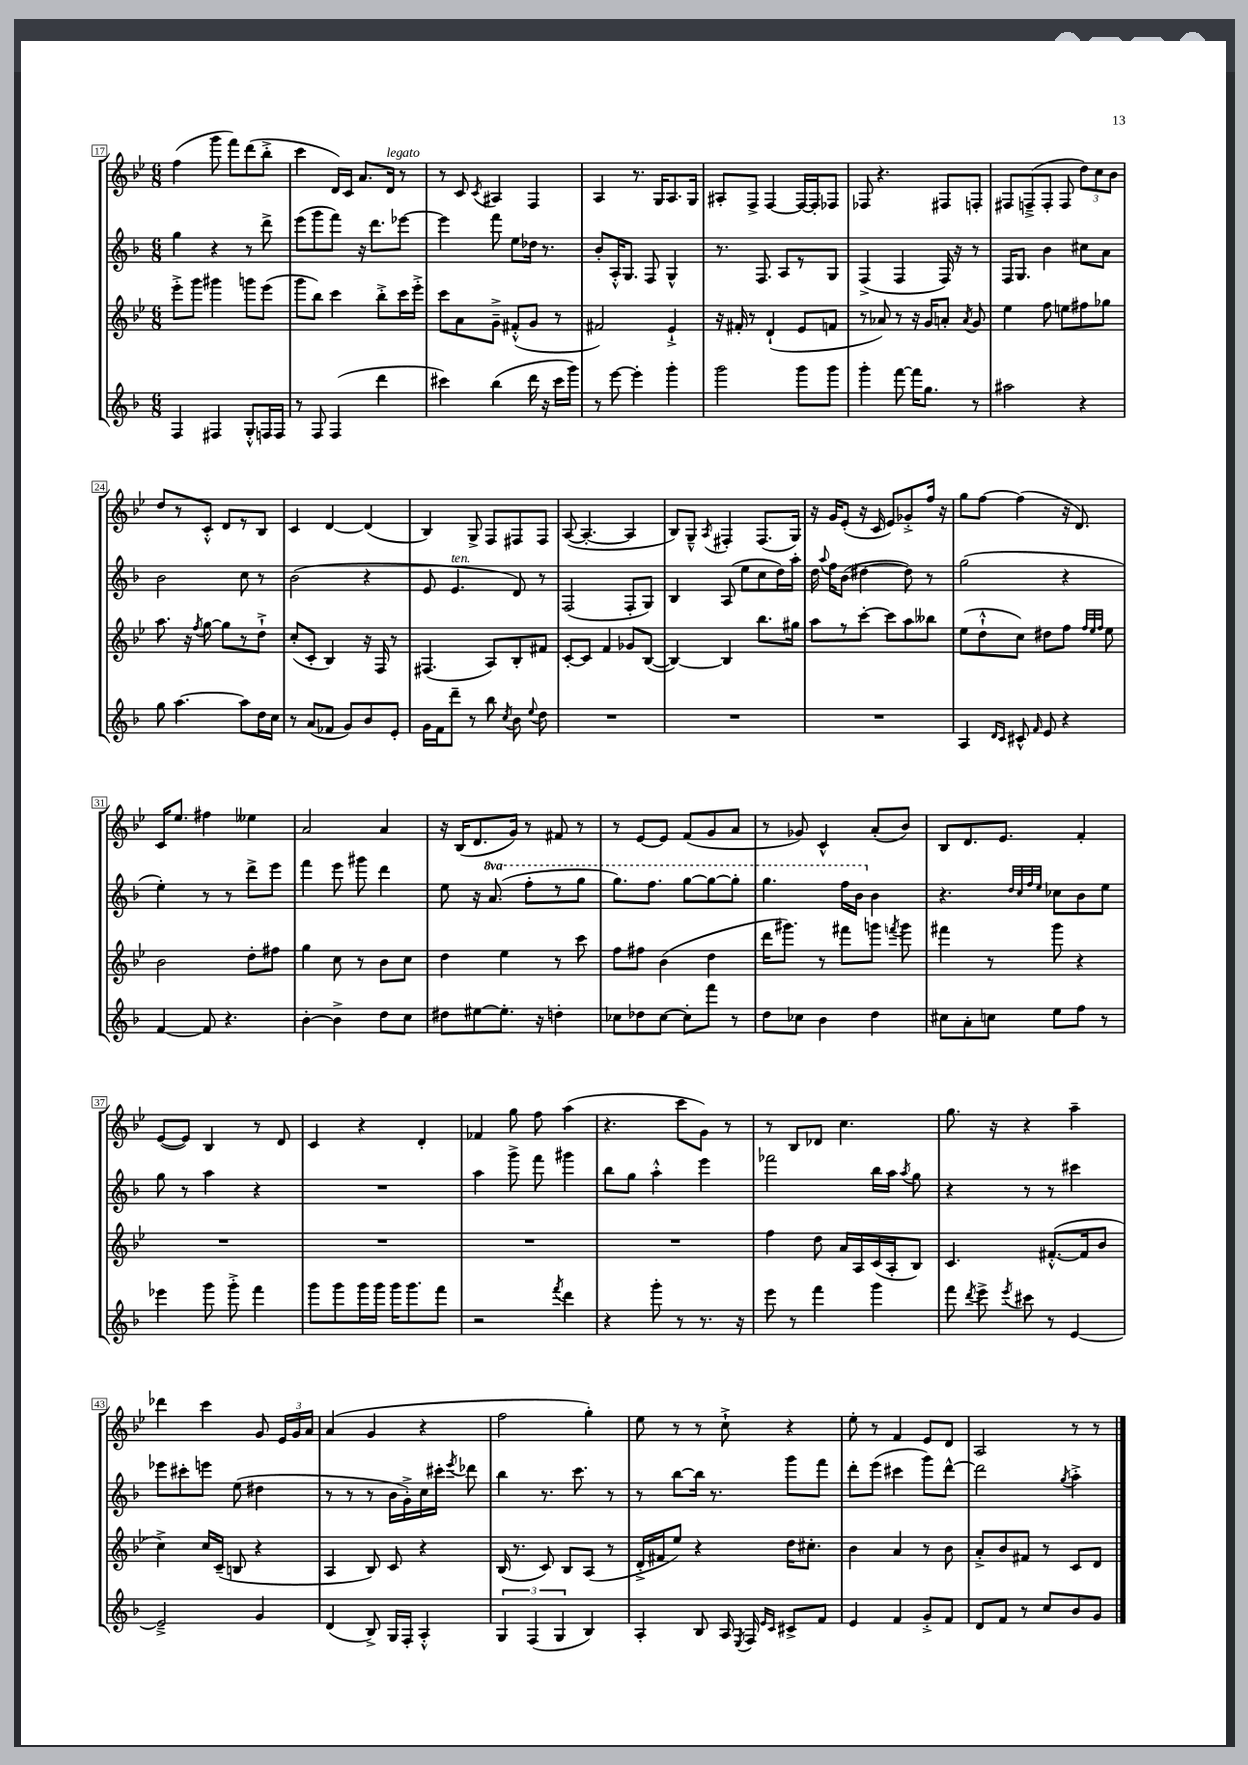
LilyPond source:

<<
\new StaffGroup <<
\new Staff = "s0" {
    \clef treble \key bes \major \numericTimeSignature \time 6/8
    \autoBeamOff f''4( g'''8 f'''8[) d'''8( bes''8]-.-> |
    c'''4 d'16[) c'16] a'8.[ d'16]^\markup { \italic "legato" } r8 |
    r8 c'8 \acciaccatura { c'8 } ais4 f4 |
    a4 r8. g16[ a8. g16] |
    ais8[-. f8]-> f4~ f16[~ f16-. fes8] |
    fes8 r4. fis8[ f8]-. |
    fis8[ f8--->( f8]-. f8 \tuplet 3/2 { d''8[) c''8 bes'8] } |
    d''8[ r8 c'8]-.-^ d'8[ r8 bes8] |
    c'4 d'4~ d'4( |
    bes4) g8-> f8[ fis8 fis8] |
    a8~( a4.~-. a4 |
    bes8[) g8]---^ \acciaccatura { a8 } fis4-. fis8.[( g16]) |
    r16 g'16[ ees'8]-.( r16 c'16 ees'8[) ges'8-.-> f''16] r16 |
    g''8[ f''8]~ f''4( r16 d'8.) |
    c'16[ ees''8.] fis''4 eeses''4 |
    a'2 a'4 |
    r16 bes16[( d'8. g'16]) r8 fis'8 r8 |
    r8 ees'8[~ ees'8] f'8[( g'8 a'8] |
    r8 ges'8) c'4-^ a'8[-.( bes'8]) |
    bes8[ d'8. ees'8.] f'4-. |
    ees'8[~( ees'8]) bes4 r8 d'8 |
    c'4 r4 d'4-. |
    fes'4 g''8 f''8 a''4( |
    r4. c'''8[ g'8]) r8 |
    r8 bes8[ des'8] c''4. |
    g''8. r16 r4 a''4-- |
    des'''4 c'''4 g'8 \tuplet 3/2 { ees'16[ g'16 a'16] } |
    a'4( g'4 r4 |
    f''2 g''4-.) |
    ees''8 r8 r8 c''8-!-> r4 |
    ees''8-. r8 f'4 ees'8[ d'8] |
    a2 r8 r8 \bar "|." |
}
\new Staff = "s1" {
    \clef treble \key f \major \numericTimeSignature \time 6/8 \set Staff.ottavationMarkups = #ottavation-simple-ordinals
    \autoBeamOff g''4 r4 r8 d'''8-> |
    e'''8[( g'''8 f'''8]) r16 d'''8.[ ees'''8]~ |
    ees'''4 f'''8 e''8[ des''16] r8. |
    bes'8[-. a16-.-^ g8.] f8 g4-^ |
    r8. f8. a8[ r8 g8] |
    f4->( f4 f16) r16 r8 |
    f16[ g8.] bes'4 cis''8[ a'8] |
    bes'2 c''8 r8 |
    bes'2( r4 |
    e'8 e'4.^\markup { \italic "ten." } d'8) r8 |
    f2( f8[-. g8]) |
    bes4 a8( e''8[ c''8 d''16) a''16]-. |
    d''16 \appoggiatura { a''8 } f''16[ bes'8]( dis''4~ dis''8) r8 |
    g''2( r4 |
    e''4-.) r8 r8 d'''8[-> e'''8] |
    f'''4 e'''8 gis'''8 d'''4 |
    e''8 r16 \ottava #1 a''8.( f'''8[-. r8 g'''8] |
    g'''8.[) f'''8.] g'''8[~ g'''8~ g'''8]-. |
    g'''4. f'''16[ bes''16] \ottava #0 bes'4 |
    r4. \grace { d''32[ c''32 f''32 e''32] } ces''8[ bes'8 e''8] |
    g''8 r8 a''4 r4 |
    R2. |
    a''4 g'''8-> f'''8 gis'''4 |
    bes''8[ g''8] a''4-.-^ e'''4 |
    fes'''2 bes''16[ a''16] \acciaccatura { a''8 } g''8 |
    r4 r8 r8 cis'''4 |
    ees'''8[ cis'''8-. e'''8] e''8( dis''4 |
    r8 r8 r8 bes'16[ g'16-.->) c''16 cis'''16]-. \acciaccatura { e'''8 } des'''8 |
    bes''4 r8. c'''8. r8 |
    r8 bes''8[~ bes''16] r8. g'''8[ f'''8] |
    d'''8[-. e'''8]( cis'''4 g'''8[) d'''8]~-^ |
    d'''2 \acciaccatura { g''8 } a''4-.-> \bar "|." |
}
\new Staff = "s2" {
    \clef treble \key bes \major \numericTimeSignature \time 6/8
    \autoBeamOff ees'''8[-.-> g'''8] gis'''4 g'''8[ ees'''8]( |
    g'''8[ bes''8]) c'''4 bes''8[-.-> c'''16 ees'''16]-.-> |
    c'''8[ a'8 g'8]---> fis'8[-.-^( g'8] r8 |
    fis'2) ees'4-!-> |
    r16 fis'16-. r8 d'4-!( ees'8[ f'8] |
    r8 aes'8) r8 r16 g'16[ a'8]-. \acciaccatura { a'8 } g'8 |
    ees''4 f''8 e''8[ fis''8 ges''8] |
    a''8. r16 \acciaccatura { f''8 } g''8~ g''8[ r8 d''8]-!-> |
    c''8[-.( c'8]-. bes4) r16 f16 r8 |
    fis4.( a8[) bes8-. fis'8] |
    c'8[~-. c'8] f'4 ges'8[ bes8]~( |
    bes4~) bes4 bes''8.[ gis''16] |
    a''8[ r8 c'''8]~-. c'''8[ a''8 beses''8] |
    ees''8[( d''8-!-^ c''8]) dis''8[ f''8] \grace { f''32[ ees''32 f''32] } ees''8 |
    bes'2 d''8[-. fis''8] |
    g''4 c''8 r8 bes'8[ c''8] |
    d''4 ees''4 r8 c'''8 |
    f''8[ fis''8] bes'4( d''4 |
    d'''16[ gis'''8.]) r8 fis'''8[ g'''8] \acciaccatura { f'''8 } g'''8 |
    fis'''4 r8 g'''8 r4 |
    R2. |
    R2. |
    R2. |
    R2. |
    f''4 d''8 a'16[ a16 c'16( a16-. bes8]) |
    c'4. fis'8.[~-.-^( fis'16 bes'8] |
    c''4->) c''16[ c'16]--( b8 r4 |
    a4 bes8) c'8 r4 |
    bes16( r8. c'8) bes8[ a8]( r8 |
    d'16[-.-> fis'16 ees''8]) r4 d''16[ cis''8.]-. |
    bes'4 a'4 r8 bes'8 |
    a'8[-.-> bes'8 fis'8] r8 c'8[ d'8] \bar "|." |
}
\new Staff = "s3" {
    \clef treble \key f \major \numericTimeSignature \time 6/8
    \autoBeamOff f4 fis4 g8[-.-^ f16 f16] |
    r8 f8 f4( d'''4 |
    cis'''4) bes''4( d'''16 r16 cis'''16[ g'''16]) |
    r8 e'''8~ e'''4-. g'''4-. |
    g'''2 g'''8[ g'''8] |
    g'''4-. f'''8~ f'''16[ g''8.] r8 |
    ais''2 r4 |
    g''8 a''4.~ a''8[ d''16 c''16] |
    r8 a'8[( fes'8] g'8[) bes'8 e'8]-. |
    g'16[ f'16 d'''8]-- r8 bes''8 \acciaccatura { c''8 } bes'8 \appoggiatura { e''8 } d''8 |
    R2. |
    R2. |
    R2. |
    a4 \grace { d'16[ c'16] } cis'8-^ \grace { f'16 } e'8 r4 |
    f'4~ f'8 r4. |
    bes'4~-. bes'4-> d''8[ c''8] |
    dis''8[ eis''8~ eis''8.]-. r16 d''4-. |
    ces''8[ des''8 ces''8]~ ces''8[-. f'''8] r8 |
    d''8[ ces''8] bes'4 d''4 |
    cis''8[ a'8-. c''8] e''8[ f''8] r8 |
    ees'''4 g'''8 g'''8-.-> f'''4 |
    g'''8[ g'''8 g'''16 g'''16] g'''16[ g'''8. f'''8] |
    r2 \acciaccatura { f'''8 } d'''4 |
    r4 g'''8-. r8 r8. r16 |
    e'''8 r8 f'''4 g'''4 |
    f'''8 \acciaccatura { d'''8 } e'''8-> \acciaccatura { e'''8 } cis'''8 r8 e'4~ |
    e'2---> g'4 |
    d'4( bes8->) g16[ f16]-. a4-.-^ |
    \tuplet 3/2 { g4 f4( g4 } bes4) |
    a4-. bes8 a16 \acciaccatura { e8 } f16 \grace { e'16[ c'16] } cis'8[-> f'8] |
    e'4 f'4 g'8[-.-> f'8] |
    d'8[ f'8] r8 c''8[ bes'8 g'8] \bar "|." |
}
>>
>>
\layout { \context { \Score currentBarNumber = #17 \override BarNumber.stencil = #(make-stencil-boxer 0.1 0.3 ly:text-interface::print) } }
